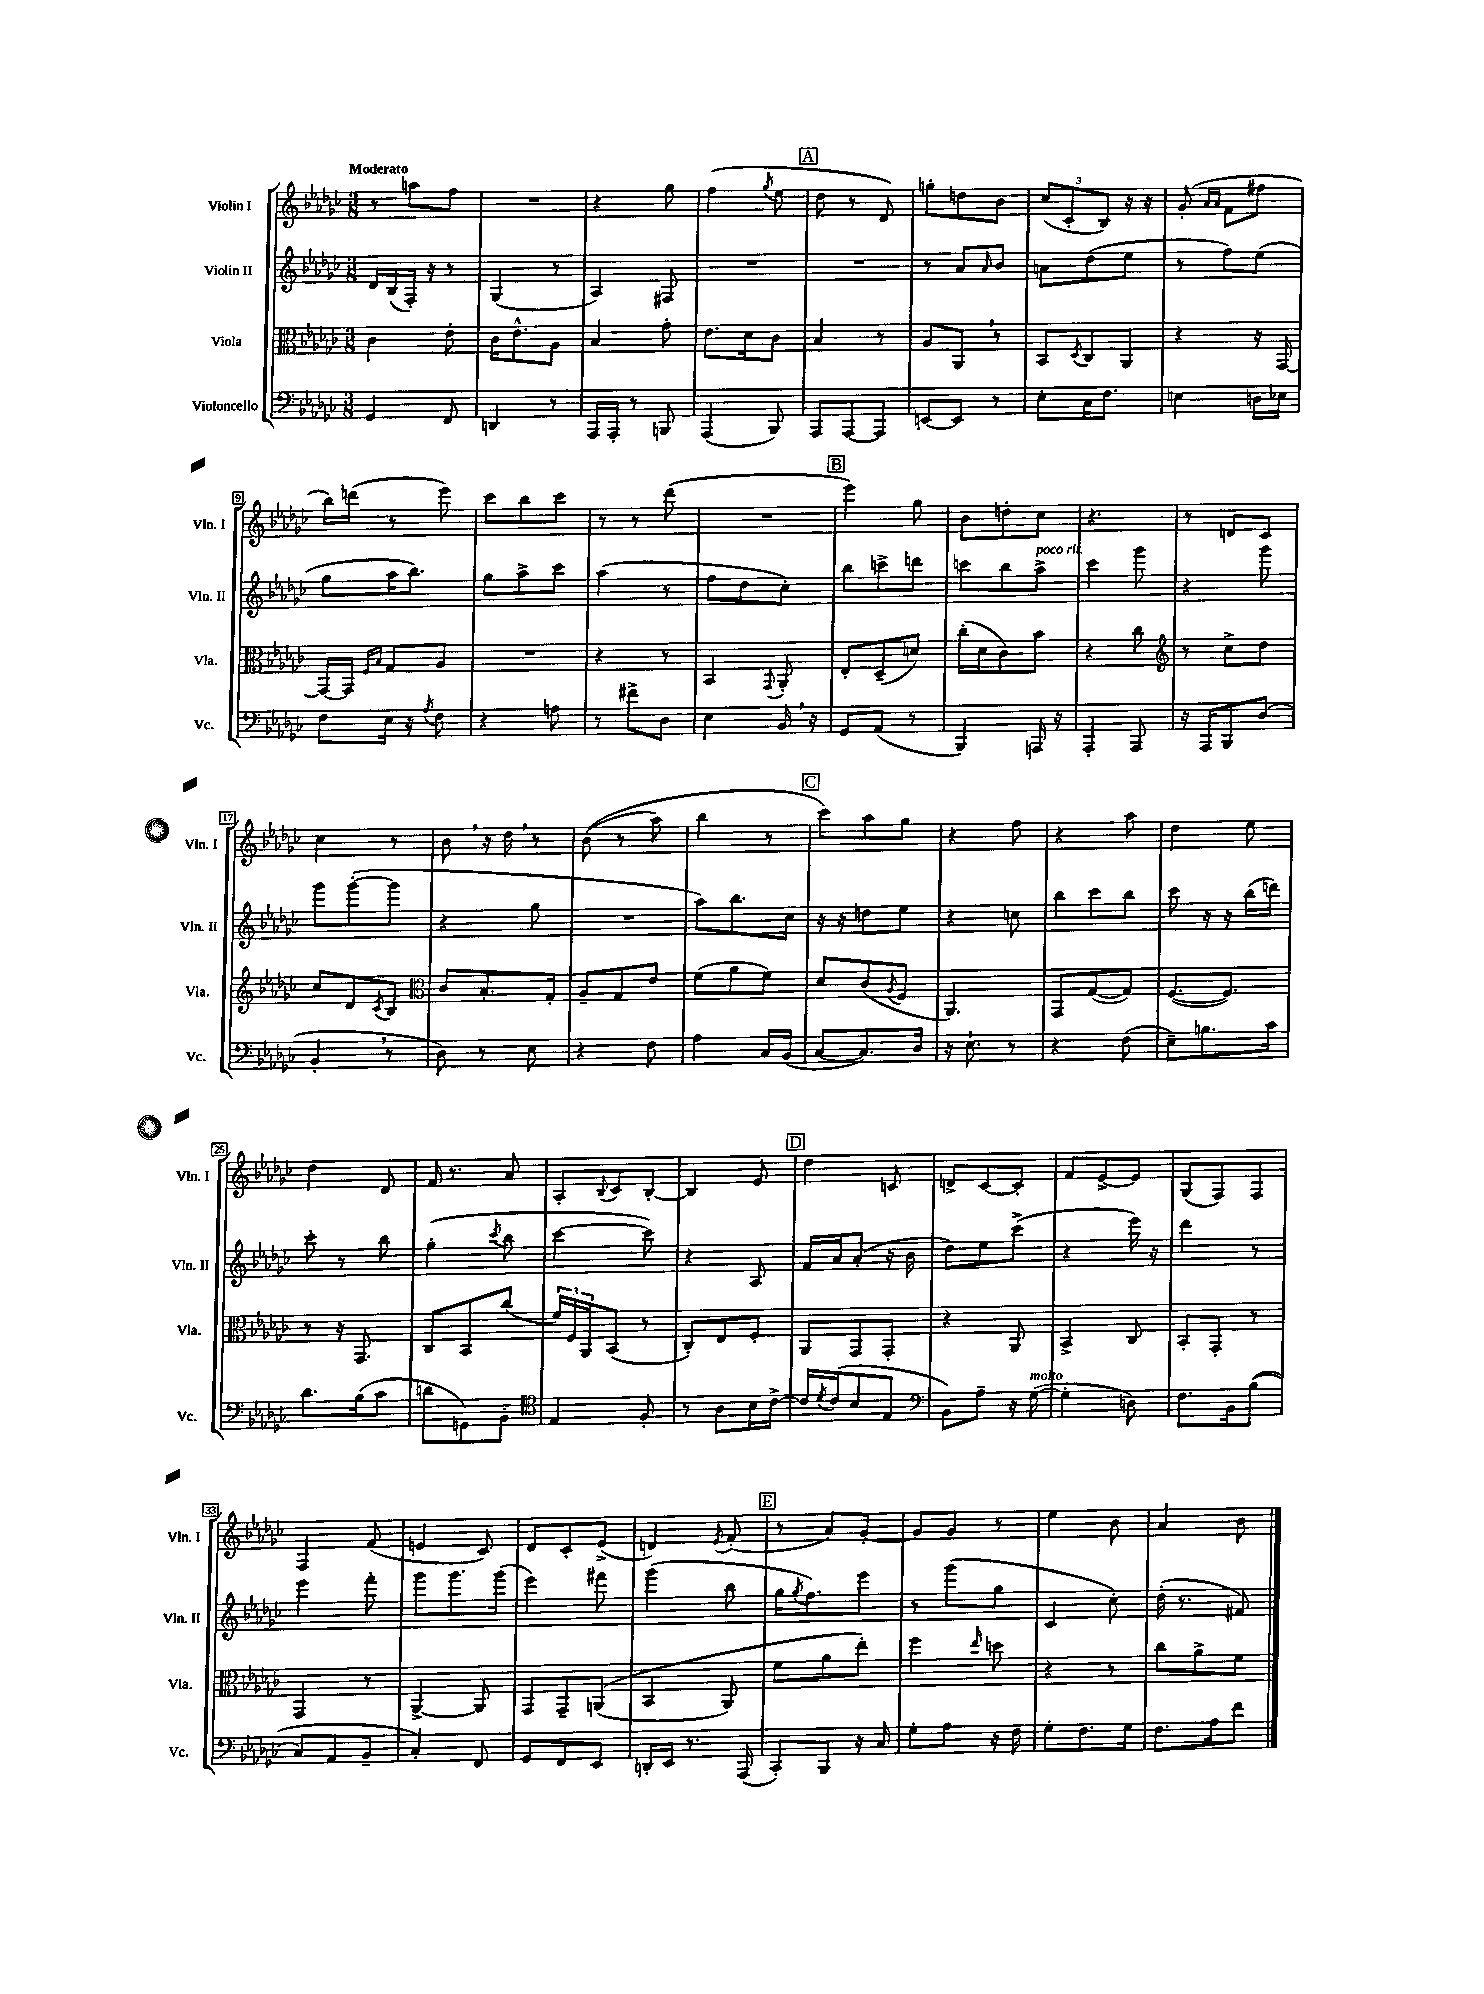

**kern	**kern	**kern	**kern
*staff4	*staff3	*staff2	*staff1
*clefF4	*clefC3	*clefG2	*clefG2
*k[b-e-a-d-g-c-]	*k[b-e-a-d-g-c-]	*k[b-e-a-d-g-c-]	*k[b-e-a-d-g-c-]
*M3/8	*M3/8	*M3/8	*M3/8
4GG-	4c-	16d-	8r
.	.	(16B-	.
.	.	16F')	8aa
.	.	16r	.
8FF	8e-'	8r	8ff
=	=	=	=
4DD	16c-	(4G-	4.r
.	8.e-^^	.	.
8r	8A-	8r	.
=	=	=	=
16AAA-	4B-	4A-)	4r
16AAA-'	.	.	.
8r	.	.	.
8BBB	8g-'	8F#	8gg-
=	=	=	=
(4AAA-	8.e-	4.r	(4ff
.	16d-	.	.
.	.	.	8qgg-
8BBB-)	8c-	.	8ee-
=	=	=	=
8AAA-	4B-	4.r	8dd-
[8AAA-	.	.	8r
8AAA-]	8r	.	8d-)
=	=	=	=
[8EE	8A-	8r	8gg'
8EE]	8AA-	8a-	8dd
.	.	16qqa-	.
8r	8r	8b-	8b-
=	=	=	=
8E-'	8BB-	8a	(12cc-
.	.	.	12c-'
.	8qD-	.	.
16C-	8C-	(8dd-	.
.	.	.	12B-)
8.F	.	.	.
.	8AA-	8ee-	16r
.	.	.	16r
=	=	=	=
4E	4r	8r	(8g-'
.	.	.	16qqa-
.	.	.	16qqa-
.	.	8ff)	8f
16D	16r	(8ee-	8ff#
16E-	[16GG-	.	.
=	=	=	=
8F	16GG-_	8gg-	16bb-)
.	16GG-]	.	(16ddd
.	16qqF	.	.
.	16qqB-	.	.
16E-	8G-	16aa-	8r
16r	.	8.bb-)	.
8qA-	.	.	.
8F	8A-	.	8eee-)
=	=	=	=
4r	4.r	8gg-	8ccc-
.	.	8aa-^	8bb-
8A	.	8ccc-	8ccc-
=	=	=	=
8r	4r	(4aa-	8r
8f#^	.	.	8r
8D-	8r	8r	(8ddd-
=	=	=	=
4E-	4BB-	8ff	4.r
.	.	8dd-	.
.	8qqGG-	.	.
16BB-	8AA-'	8cc-')	.
16r	.	.	.
=	=	=	=
8GG-	8E-'	8bb-	4eee-)
(8AA-	(8D-~	8ccc^	.
8r	8d)	8ddd	8gg-
=	=	=	=
4BBB-)	(16cc-'	8ccc	8b-
.	16d-	.	.
.	8c-)	8bb-	8dd'
16AAA	8b-	8aa-^	8cc-
16r	.	.	.
=	=	=	=
4AAA-'	4r	4ccc-	4.r
8AAA-	8cc-	8ggg-	.
=	=	=	=
*	*clefG2	*	*
16r	8r	4r	8r
16AAA-	.	.	.
8BBB-	8cc-^	.	8d
(8D-	8dd-	8ggg-	8c-
=	=	=	=
4BB-'	8cc-	8ggg-	4cc-
.	8d-	([8ggg-'	.
.	8qc-	.	.
8r	8B-	8ggg-]	8r
=	=	=	=
*	*clefC3	*	*
8D-)	8c-	4r	8b-
8r	8.B-'	.	16r
.	.	.	16dd-
8E-	.	8gg-	8r
.	16G-'	.	.
=	=	=	=
4r	8A-~	4.r	&((8b-
.	8G-	.	8r
8F	8e-	.	8aa-)
=	=	=	=
4A-	(8f	8aa-)	4bb-
.	8a-	8.bb-	.
16C-	8f)	.	8r
(16BB-	.	16cc-	.
=	=	=	=
[8C-	8d-	16r	8ccc-&)
.	.	16r	.
8.C-])	(8c-	8dd	8aa-
.	8qA-	.	.
.	8F	8ee-	8gg-
16D-	.	.	.
=	=	=	=
16r	4.AA-)	4r	4r
8.E-`	.	.	.
8r	.	8cc	8ff
=	=	=	=
4r	8GG-	8bb-	4r
.	([8G-	8ccc-	.
(8F	8G-])	8bb-	8aa-
=	=	=	=
8E-~)	([8.F	8ccc-	4dd-
8.B	.	16r	.
.	8.F])	16r	.
.	.	(16bb-	8ee-
16c-	.	16ddd)	.
=	=	=	=
8.d-	8r	8ccc-'	4dd-
.	16r	8r	.
(16B-	8.GG-	.	.
8c-	.	8bb-	8d-
=	=	=	=
8d	8C-	(4gg-'	16f
.	.	.	8.r
8GG)	8BB-	.	.
.	.	8qccc-	.
8BB-'	(8cc-	8bb-	8a-
=	=	=	=
*clefC4	*	*	*
4E-	24f)	[4ccc-	8A-'
.	24F	.	.
.	24AA-	.	.
.	.	.	8qqB-
.	(8BB-	.	8c-
8F'	8r	8ccc-])	[8B-'
=	=	=	=
8r	8C-')	4r	4B-]
8A-	8E-	.	.
16B-	8F'	8A-	8e-
[16c-^	.	.	.
=	=	=	=
16c-]	8AA-	16f	4dd-
8qd-	.	.	.
(16c-	.	16a-	.
8B-	8GG-	(8a-'	.
8E-	8GG-'	16r	8c
.	.	16b-	.
=	=	=	=
*clefF4	*	*	*
8BB-)	4r	8dd-)	8d^
8A-~	.	8ee-	[8c-
16r	8AA-	(8ccc-^	8c-']
([16G-	.	.	.
=	=	=	=
4G-']	4BB-^	4r	8f
.	.	.	[8e-^
8D)	8C-	16eee-)	8e-]
.	.	16r	.
=	=	=	=
8.F	8BB-'	4ddd-	(8G-
.	8GG-'	.	8F)
16BB-	.	.	.
&((8B-	8r	8r	8F
=	=	=	=
8C-)	4GG-	4eee-	4F
8AA-	.	.	.
8BB-~	8r	8fff'	(8f
=	=	=	=
4C-'&)	[4AA-^	8ggg-	4e
.	.	8.ggg-	.
8FF	8AA-]	.	8c-)
.	.	(16ggg-	.
=	=	=	=
8GG-	8GG-	4eee-)	8d-
8FF	8GG-~	.	8c-'
8EE-	&((8AA	8fff#	(8e-^
=	=	=	=
16DD'	4BB-	(4ggg-	4d)
16EE-	.	.	.
8.r	.	.	.
.	.	.	8qe-
.	8AA-)	8bb-	(8f'
(16AAA-	.	.	.
=	=	=	=
8CC-')	8f	16gg-	8r
.	.	8qgg-	.
.	.	8.ff)	.
8BBB-	8a-	.	8a-)
16r	8ee-'&)	8eee-	[8g-'
16C-	.	.	.
=	=	=	=
8G-'	4ff	8r	8g-]
8A-	.	(8ggg-	8g-
.	16qqee-	.	.
16r	8dd	8gg-	8r
16F	.	.	.
=	=	=	=
8G-'	4r	4c-	4ee-
8.F	.	.	.
.	8r	8cc-')	8b-
16G-	.	.	.
=	=	=	=
8.F	8cc-	(16dd-'	4a-
.	.	8.r	.
.	8a-^	.	.
16A-	.	.	.
8f	8f	8f#)	8b-
==	==	==	==
*-	*-	*-	*-
